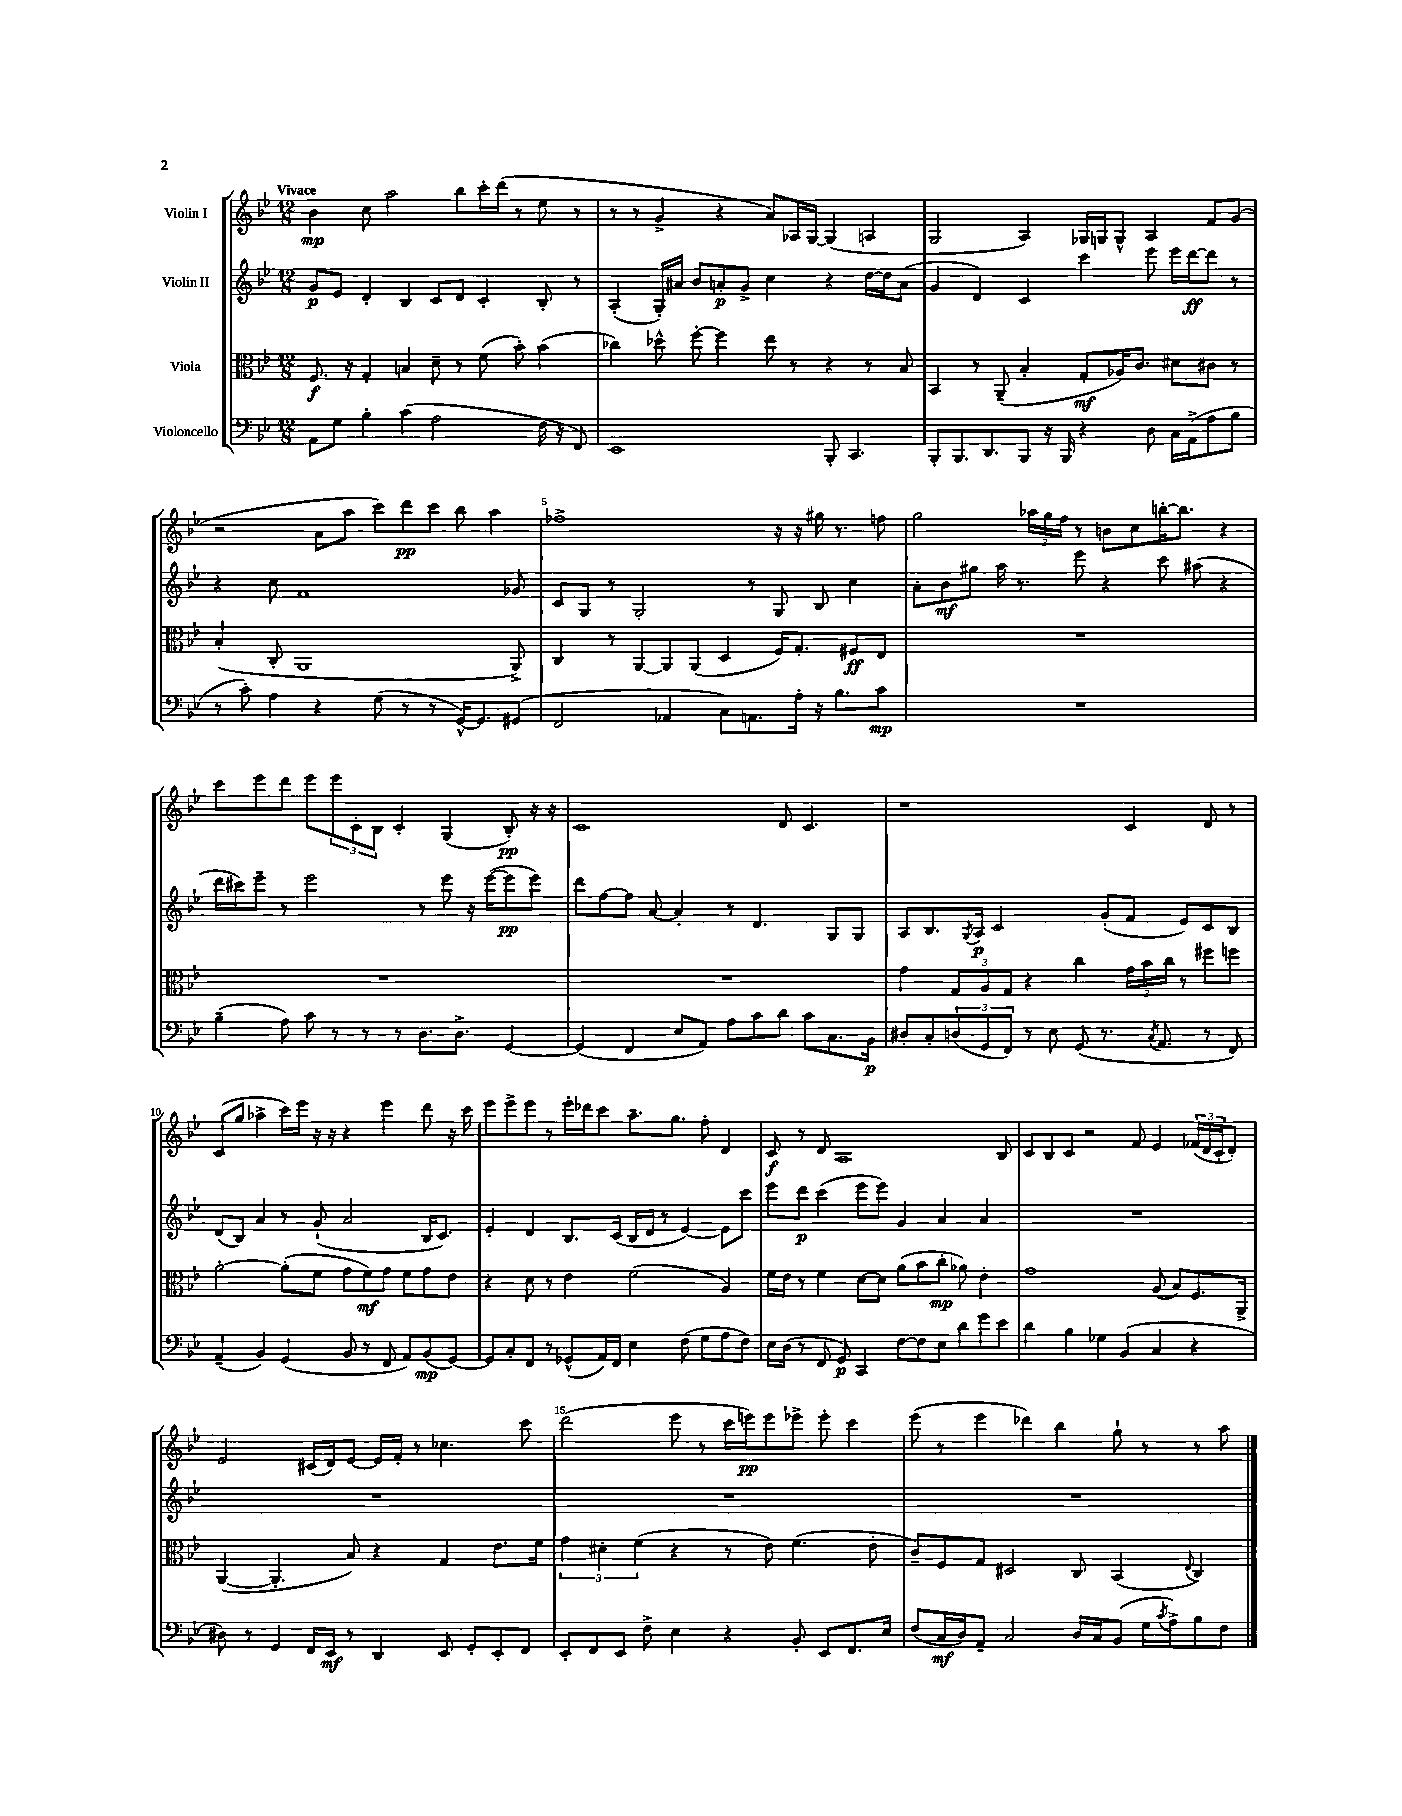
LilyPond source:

<<
\new StaffGroup <<
\new Staff = "s0" \with { instrumentName = "Violin I" } {
    \clef treble \key bes \major \numericTimeSignature \time 12/8 \tempo "Vivace"
    bes'4\mp c''8 a''2 bes''8 c'''16-. d'''16( r8 ees''8 r8 |
    r8 r8 g'4-> r4 a'8) aes16 g16~ g4( a4 |
    g2 a4) ges16 g16 g8-^ a4 f'8 g'8( |
    r2 a'8 a''8 c'''8) d'''8\pp c'''8 bes''8 a''4 |
    fes''1-> r16 r16 gis''16 r8. f''8 |
    g''2 \tuplet 3/2 { aes''16 g''16 f''16 } r8 b'8 c''8 b''16~-. b''8. r4 |
    c'''8 ees'''8 d'''8 ees'''8 \tuplet 3/2 { ees'''8 c'8-. bes8 } c'4-. g4( bes8-.\pp) r16 r16 |
    c'1 d'8 c'4. |
    r1 c'4 d'8 r8 |
    c'8( g''8 aes''4-> c'''16) ees'''16 r16 r16 r4 ees'''4 d'''8 r16 c'''16 |
    ees'''8 ees'''8-> ees'''8 r8 ees'''16-. des'''16 c'''8 a''8.-- g''8. f''8-. d'4 |
    c'8\f r8 d'8 a1 bes8 |
    c'8 bes8 c'8 r2 f'8 ees'4 \tuplet 3/2 { fes'16( d'16 c'16-. } d'8-.) |
    ees'2 cis'16( d'16) ees'8~ ees'16 f'16-. r8 ces''4. c'''8 |
    d'''2( ees'''8 r8 c'''16 e'''16\pp) e'''8 ees'''8-> ees'''8-. c'''4 |
    ees'''8( r8 ees'''4 des'''4) bes''4 g''8-! r8 r8 a''8 \bar "|." |
}
\new Staff = "s1" \with { instrumentName = "Violin II" } {
    \clef treble \key bes \major \numericTimeSignature \time 12/8
    g'8\p ees'8 d'4-. bes4 c'8 d'8 c'4-. bes8-. r8 |
    a4-.( g16-.) ais'16 bes'8 a'8-.\p g'8-> c''4 r4 d''16~ d''16 a'8( |
    g'4 d'4) c'4 c'''4 ees'''8 ees'''16 d'''16~\ff d'''8 r8 |
    r4 c''8 f'1 ges'8 |
    c'8 g8 r8 g2-. r8 g8 bes8 c''4 |
    a'8-. bes'8\mf gis''8 a''16 r8. ees'''8 r4 c'''8 ais''8( r4 |
    d'''16 cis'''16) ees'''8-- r8 ees'''2 r8 ees'''8 r16 ees'''16~( ees'''8\pp ees'''8) |
    d'''8 f''8~ f''8 a'8~ a'4-. r8 d'4. g8 g8 |
    a8 bes8. \acciaccatura { g8 } a16\p c'2 g'8-.( f'8 ees'8) c'8 bes8 |
    d'8( bes8) a'4 r8 g'8-!( a'2 bes16 c'8.) |
    ees'4-. d'4 bes8. c'16( bes16 d'16 r8 ees'4~) ees'8 c'''8 |
    ees'''8 d'''8\p c'''4( ees'''8 ees'''8) g'4 a'4 a'4 |
    R1. |
    R1. |
    R1. |
    R1. \bar "|." |
}
\new Staff = "s2" \with { instrumentName = "Viola" } {
    \clef alto \key bes \major \numericTimeSignature \time 12/8
    f8.\f r16 g4-. b4 d'8-- r8 f'8( bes'8-.) bes'4( |
    ces''4) des''8-^ f''8~-. f''4 ees''8 r8 r4 r8 bes8 |
    bes,4 r8 a,8--( bes4-. g8-.\mf aes16) c'8. dis'8 cis'8 r8 |
    bes4-.( c8-. a,1 a,8->) |
    c4 r8 a,8~ a,8 a,8( d4 f16) g8.-. fis8\ff ees8 |
    R1. |
    R1. |
    R1. |
    g'4 \tuplet 3/2 { g8 a8 g8 } r4 c''4 \tuplet 3/2 { g'16 bes'16 c''16 } r8 fis''8 f''8 |
    a'2~-. a'8-.( f'8 g'8 f'8\mf) g'8 f'8 g'8 ees'8 |
    r4 d'8 r8 ees'4 f'2( a4) |
    f'16 ees'16 r8 f'4 d'8~ d'8 a'8( bes'8 c''8-.\mp aes'8) ees'4-. |
    g'1 a8( bes8) f8. a,16-> |
    a,4~( a,4.-. bes8) r4 g4 ees'8. f'16 |
    \tuplet 3/2 { g'4 dis'4-. f'4( } r4 r8 ees'8) f'4.( ees'8-. |
    c'8--) f8 g8 dis2 c8 bes,4( \appoggiatura { ees8 } c4) \bar "|." |
}
\new Staff = "s3" \with { instrumentName = "Violoncello" } {
    \clef bass \key bes \major \numericTimeSignature \time 12/8
    a,8 g8 bes4-. c'4( a2 f16 r16 f,8) |
    ees,1 bes,,8-. c,4. |
    bes,,8-. bes,,8. d,8. bes,,8 r16 bes,,16 r4 d8 c16 a,16->( a8 bes8 |
    r8 c'8-.) a4 r4 g8( r8 r8 g,16~-^) g,8. gis,8( |
    f,2 aes,4 c8) a,8. a16-. r16 bes8. c'8\mp |
    R1. |
    bes4--( a8) c'8 r8 r8 r8 d8. d8.-> g,4~ |
    g,4( f,4 ees8 a,8) a8 c'8 d'8 c'8 c8. bes,16\p |
    dis8-. c8-. \tuplet 3/2 { d8( g,8 f,8) } r8 ees8 g,8( r8. \acciaccatura { c8 } a,8. r8 f,8) |
    a,4--( bes,4) g,4( bes,8 r8 f,8 a,8) bes,8\mp( g,8~) |
    g,8 c8-. f,8 r8 ges,8-^( a,16) f,16 ees4 f8( g8 a8 f8) |
    ees16 d16( r8 f,8 g,8\p) c,4 f8~ f8 ees8 d'8 g'8 ees'8 |
    d'4 bes4 ges4 bes,4( c4 r4 |
    dis8) r8 g,4 f,16 ees,16\mf r8 d,4 ees,8 g,8-. ees,8-. f,8 |
    ees,8-. f,8 ees,8 f8-> ees4 r4 bes,8-. ees,8 f,8. ees16 |
    f8( c16\mf d16) a,8-- c2 d16 c16 bes,8( g16 \acciaccatura { c'8 } a16->) bes8 f8 \bar "|." |
}
>>
>>
\layout { \context { \Score \override BarNumber.break-visibility = ##(#f #t #t) barNumberVisibility = #(every-nth-bar-number-visible 5) } }
